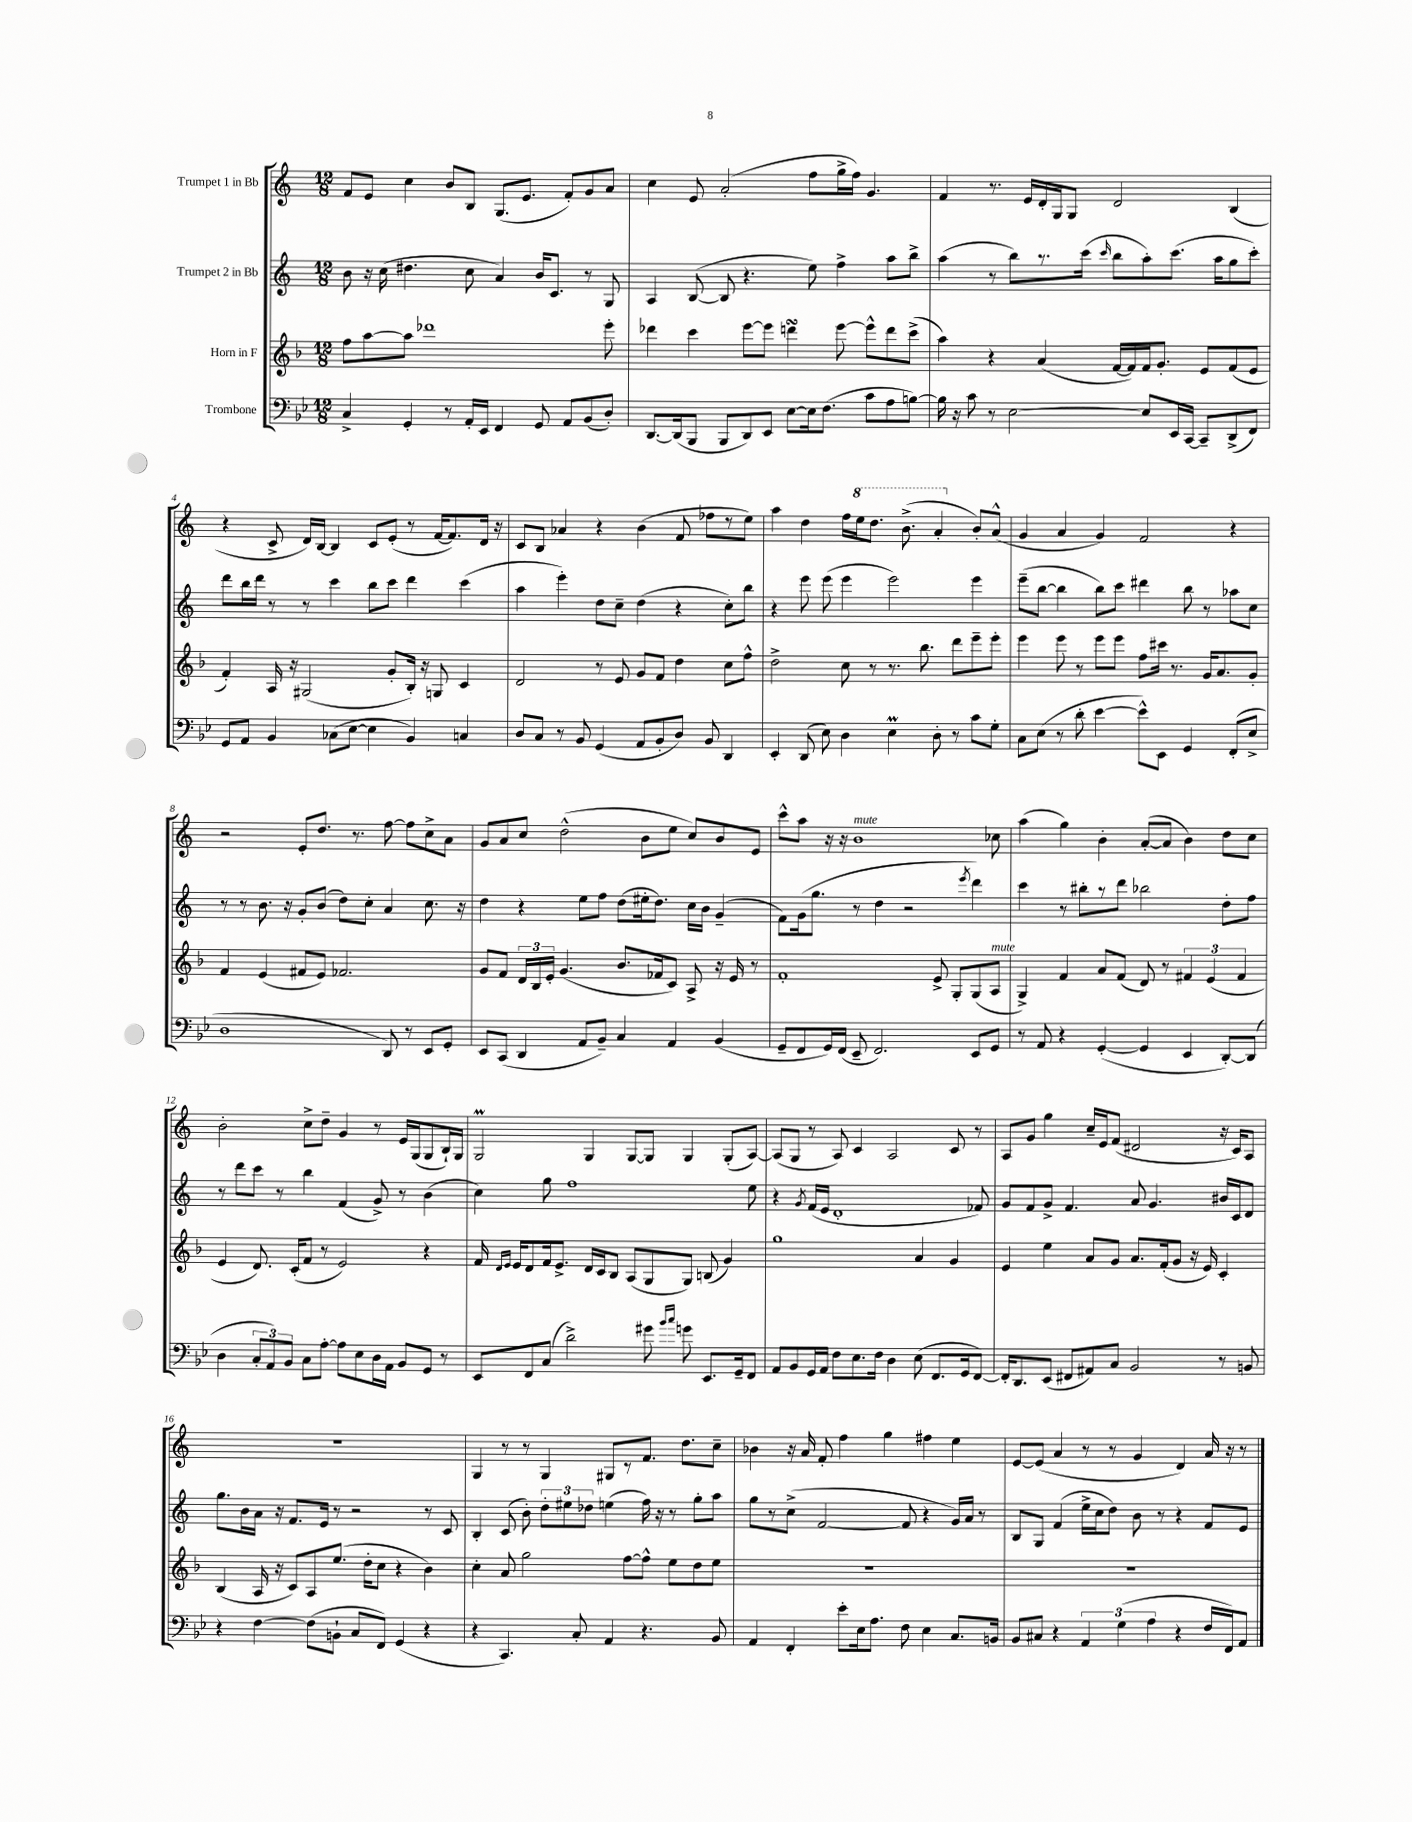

**kern	**kern	**kern	**kern
*staff4	*staff3	*staff2	*staff1
*clefF4	*clefG2	*clefG2	*clefG2
*k[b-e-]	*k[b-]	*k[]	*k[]
*M12/8	*M12/8	*M12/8	*M12/8
4C^	8ff	8b	8f
.	[8aa	16r	8e
.	.	(16cc	.
4GG'	8aa]	4.dd#	4cc
.	1ddd-	.	.
8r	.	.	8b
16AA'	.	8cc	8B
16EE-	.	.	.
4FF	.	4a)	(8.G
.	.	.	8.e
8GG	.	16b	.
.	.	8.c	.
8AA	.	.	8f')
(8BB-	.	8r	8g
8D')	8eee'	8G	8a
=	=	=	=
[8.DD	4ddd-	4A	4cc
(16DD]	.	.	.
8BBB-	4ccc	([8B	8e
8BBB-	.	8B]	(2a'
8DD)	[8eee	4.r	.
8EE-	8eee]	.	.
[8E-	4ddd	.	.
16E-]	.	8ee)	8ff
(8.F	.	.	.
.	[8eee	4ff^	16gg^
.	.	.	16ff)
8c	8eee^^]	.	4.g
8A	8ddd	8aa	.
[8B)	(8ccc^	8bb^	.
=	=	=	=
16B]	4aa)	(4aa	4f
16r	.	.	.
8c	.	.	.
8r	4r	8r	8.r
[2E-	.	8bb)	.
.	.	.	16e
.	(4a	8.r	16d'
.	.	.	16G
.	.	.	8G
.	.	(16ccc	.
.	.	16qqccc	.
.	[16f	8bb	2d
.	16f])	.	.
8E-]	16f	8aa')	.
.	8.g'	.	.
16EE-	.	(8.ccc	.
[16CC	.	.	.
8CC~]	8e	.	.
.	.	16aa	.
(8DD^	(8f	8gg	(4B
8FF)	8e	8ccc')	.
=	=	=	=
8GG	4f')	8ddd	4r
8AA	.	16bb	.
.	.	16ddd	.
4BB-	16A	8r	8c^
.	16r	.	.
.	(2G#	8r	16d)
.	.	.	[16B
(8C-	.	4ccc	4B]
[8E-	.	.	.
4E-]	.	8bb	8c
.	8g'	8ccc	(8e'
4BB-)	16B-')	4ddd	8r
.	16r	.	.
.	8G	.	[16f
.	.	.	8.f])
4C	4c	(4ccc	.
.	.	.	16d
.	.	.	16r
=	=	=	=
8D	2d	4aa	8c
8C	.	.	8B
8r	.	4eee')	4a-
8BB-	.	.	.
(4GG	8r	8dd	4r
.	8e	8cc~	.
8AA	8g	(4dd	(4b
8BB-'	8f	.	.
8D)	4dd	4r	8f
8BB-	.	.	8ff-
4DD	8cc	8cc')	8r
.	8ff^^	8bb	8ee)
=	=	=	=
4EE-'	2dd^	4r	4aa
(8DD	.	8eee	4dd
8E-)	.	(8eee	.
4D	8cc	4eee	16ff
.	.	.	16eee
.	8r	.	8.ddd
4E-	8.r	2eee)	.
.	.	.	(8.bb^
.	8.bb-	.	.
8D'	.	.	4aa'
8r	8ddd	.	.
8c	8eee~	4eee	8b')
8G'	8eee'	.	(8a^^
=	=	=	=
8C	4eee	(8eee~	4g
(8E-	.	[8bb	.
8r	8eee	4bb]	4a
8d'	8r	.	.
[4e-	8eee	8bb)	4g)
.	8eee	8ccc	.
8e-^^])	8ff	4ddd#	2f
8EE-	16ccc#	.	.
.	8.r	.	.
4GG	.	8bb	.
.	16g	8r	.
.	8.a	.	.
(8FF'	.	8aa-	4r
8E-^	8g'	8cc	.
=	=	=	=
1D	4f	8r	2r
.	.	8r	.
.	(4e	8.b	.
.	.	16r	.
.	8f#	8g'	8e'
.	8e)	(8b	8.dd
.	2.f-	8dd)	.
.	.	.	8.r
.	.	8cc'	.
8DD)	.	4a	[8ff
8r	.	.	8ff]
8EE-	.	8.cc	8cc^
8GG'	.	.	8a
.	.	16r	.
=	=	=	=
8EE-	8g	4dd	8g
(8CC	8f	.	8a
4DD	24d	4r	8cc
.	24B-	.	.
.	24e'	.	.
.	(4.g	.	(2dd^^
8AA	.	8ee	.
8BB-~)	.	8ff	.
4C	8.b-	(8dd	.
.	.	16ee#'	8b
.	16f-	8.dd)	.
4AA	8c)	.	8ee
.	8A^	16cc	8cc)
.	.	16b	.
(4BB-	16r	(4g~	8b
.	16e	.	.
.	8r	.	8e
=	=	=	=
8GG~	1f'	8f)	8ccc^^
8FF	.	(16g	8aa
.	.	8.gg	.
16GG)	.	.	16r
(16FF	.	.	16r
8EE-~	.	8r	1b
2.FF)	.	4dd	.
.	.	2r	.
.	8e^	.	.
.	8G'	.	.
.	.	8qeee	.
8EE-	(8G	4ddd)	.
8GG	8A	.	8cc-
=	=	=	=
8r	4G^)	4ccc	(4aa
8AA	.	.	.
4r	4f	8r	4gg)
.	.	8bb#'	.
([4GG'	8a	8r	4b'
.	(8f	8ddd	.
4GG]	8d)	2bb-	([8a'
.	8r	.	8a]
4EE-	6f#	.	4b)
.	(6e	.	.
[8DD')	.	8dd'	8dd
.	6f#	.	.
(8DD]	.	8ff	8cc
=	=	=	=
4D	4e	8r	2b'
.	.	8ddd	.
12C'	8.d)	8ccc	.
12AA)	.	.	.
.	.	8r	.
12BB-	.	.	.
.	(16c'	.	.
8C	8f	4bb	8cc^
[8A'	8r	.	8dd~
8A]	2e)	(4f	4g
8E-	.	.	.
16D	.	8g^)	8r
16AA	.	.	.
8BB-	.	8r	16e
.	.	.	(16G
8GG	4r	(4b	8G
8r	.	.	16B`)
.	.	.	16G
=	=	=	=
8EE-	16f	4cc)	2G
.	16qqd	.	.
.	16qqe	.	.
.	16e	.	.
8FF	8d	.	.
(8C	16f	8gg	.
.	8.e^	.	.
2d^)	.	1ff	.
.	16d	.	4G
.	16c	.	.
.	8B-	.	.
.	(8A	.	[8G
8g#	8G	.	8G]
16qqb-	.	.	.
16qqcc	.	.	.
8g	8G)	.	4G
8.EE-	(8B	.	.
.	4g)	.	(8G'
16GG~	.	.	.
8FF	.	8ee	[8A)
=	=	=	=
8AA	1gg	4r	(8A]
8BB-	.	.	8G
.	.	8qg	.
16GG	.	(16f	8r
16AA	.	16e	.
8F	.	1d'	8A)
8.E-	.	.	4c
16F	.	.	.
4D	.	.	2A
(8E-	4a	.	.
8.FF	.	.	.
.	4g	.	8c
16GG	.	.	.
[8FF)	.	8f-)	8r
=	=	=	=
16FF']	4e	8g	8A
8.DD	.	.	.
.	.	8f	8g
(8EE-	4ee	8g^	4gg
8FF#	.	4.f	.
8AA#)	8a	.	16cc~
.	.	.	16e
8C	8g	.	(8f
2BB-	8.a	8a	2d#
.	.	4.g	.
.	(16f'	.	.
.	8g	.	.
.	16r	.	.
.	16e)	.	.
8r	4c'	16b#	16r
.	.	16c	16c)
8BB	.	8d	8A
=	=	=	=
4r	(4B-	8.gg	1.r
.	.	16b	.
[4F	16A	16a	.
.	16r	16r	.
.	8c)	8.f	.
(8F]	8A	.	.
.	.	16e	.
8BB`	(8.ee	8r	.
8C	.	2r	.
.	16dd'	.	.
8FF)	8cc	.	.
(4GG	4r	.	.
4r	4b-)	8r	.
.	.	8c	.
=	=	=	=
4r	4cc'	4B'	4G
4.CC)	8a	(8c	8r
.	2gg	8b')	8r
.	.	12dd'	4G
.	.	12ee#	.
8C'	.	.	.
.	.	12dd-	.
4AA	.	(4ee	8G#
.	[8ff	.	8r
4.r	8ff^^]	16ff)	8.f
.	.	16r	.
.	8ee	8r	.
.	.	.	8.dd
.	8dd	8gg'	.
8BB-	8ee	8aa	8cc~
=	=	=	=
4AA	1.r	8gg	4b-
.	.	8r	.
4FF'	.	(8cc^	16r
.	.	.	16a
.	.	[2f	8f'
8e-'	.	.	4ff
16E-	.	.	.
8.A	.	.	.
.	.	.	4gg
8F	.	8f]	.
4E-	.	4r	4ff#
8.C	.	16g)	4ee
.	.	16a	.
.	.	8r	.
16BB	.	.	.
=	=	=	=
8BB-	1.r	8B	[8e
8C#	.	8G	(8e]
4r	.	(4f	4a
6AA	.	16ee^	8r
.	.	16cc	.
.	.	8dd)	8r
(6G	.	.	.
.	.	8b	4g
6A	.	.	.
.	.	8r	.
4r	.	4r	4d)
16F	.	8f	16a
16FF)	.	.	16r
8AA	.	8e	8r
==	==	==	==
*-	*-	*-	*-
